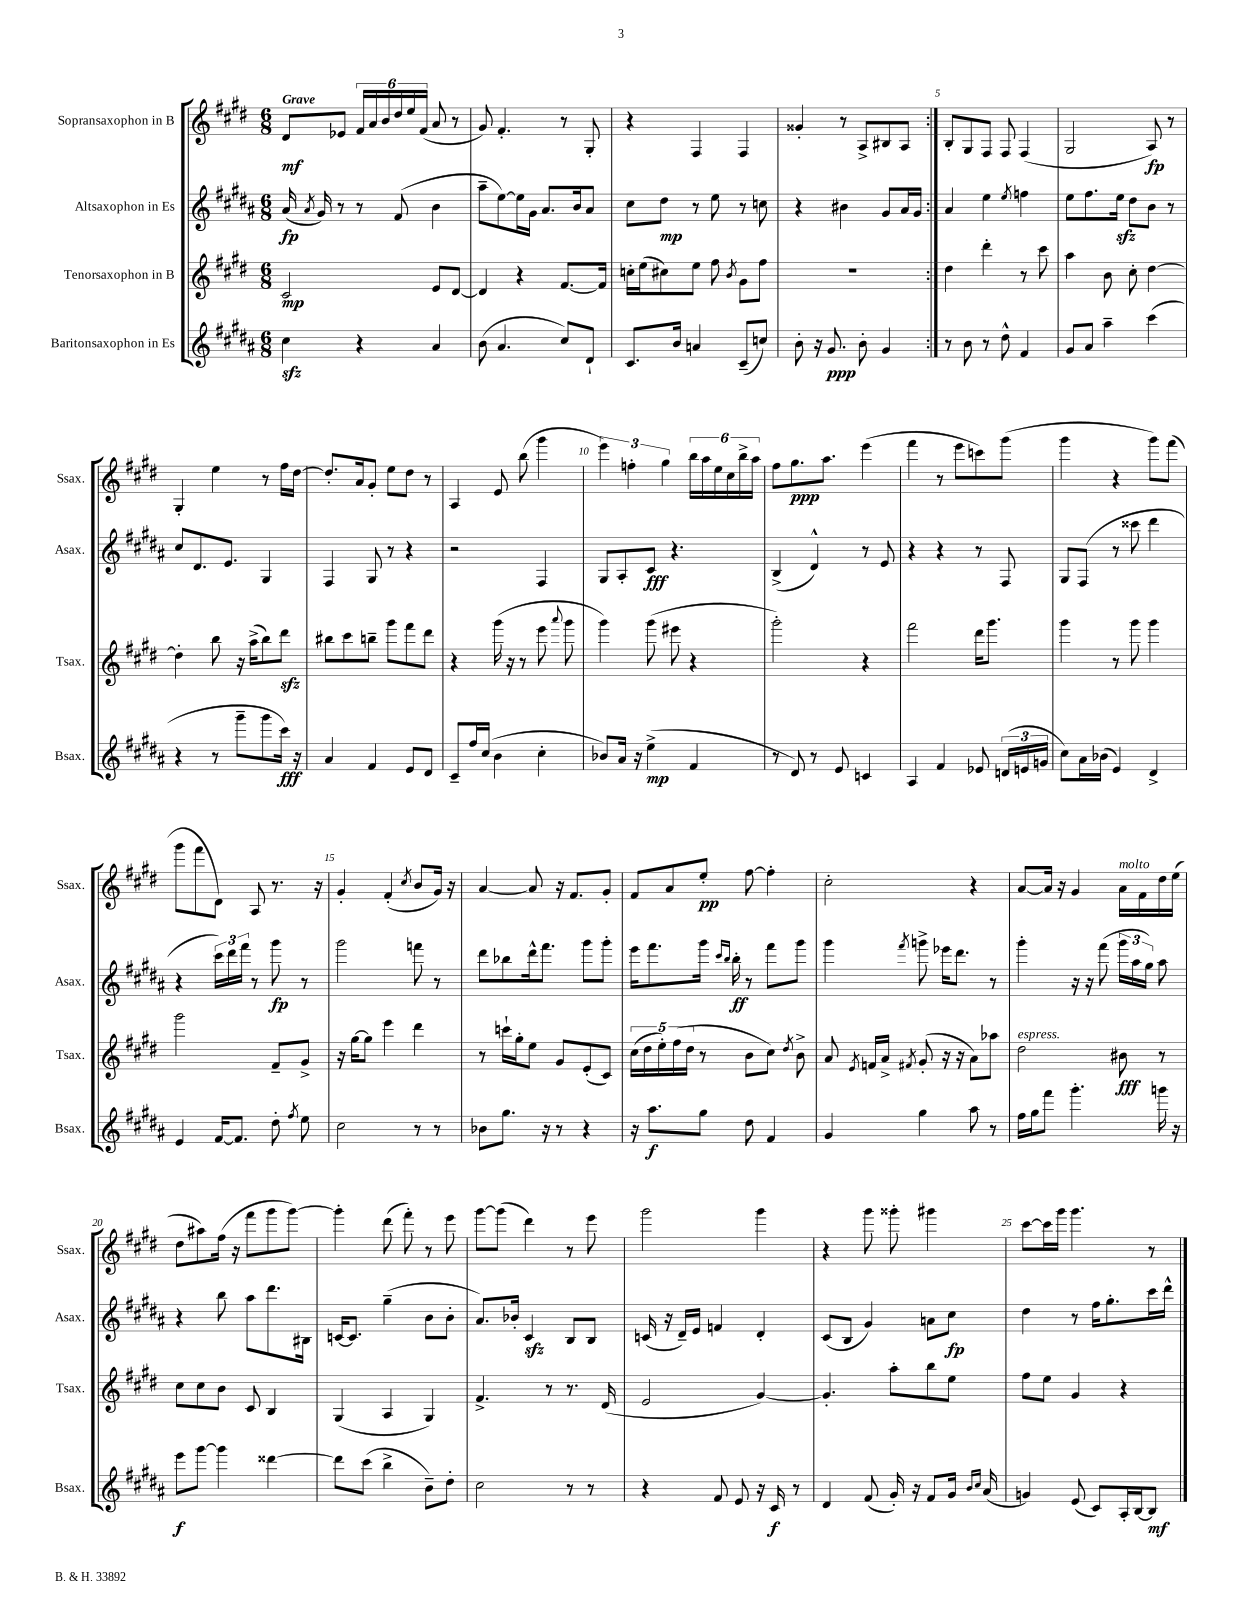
<<
\new StaffGroup <<
\new Staff = "s0" \with { instrumentName = "Sopransaxophon in B" shortInstrumentName = "Ssax." } {
    \clef treble \key e \major \numericTimeSignature \time 6/8 \tempo "Grave"
    \autoBeamOff \repeat volta 2 { dis'8[\mf ees'8] \tuplet 6/4 { fis'16[ a'16 b'16 dis''16 e''16 fis'16]( } a'8 r8 |
    gis'8) fis'4.-. r8 gis8-. |
    r4 fis4 fis4 |
    gisis'4-. r8 a8[-> bis8 a8] | }
    b8[-. gis8 fis8] fis8 fis4( |
    gis2 a8\fp) r8 |
    gis4-. e''4 r8 fis''16[ dis''16]~ |
    dis''8.[-. a'16 gis'8]-. e''8[ dis''8] r8 |
    a4 e'8 b''8( gis'''4 |
    \tuplet 3/2 { e'''4) f''4-. gis''4 } \tuplet 6/4 { b''16[ a''16 e''16 cis''16 b''16-> a''16] } |
    fis''8[ gis''8.\ppp a''8.] e'''4( |
    fis'''4 r8 e'''8[ c'''8) gis'''8]( |
    gis'''4 r4 gis'''8[) fis'''8]( |
    gis'''8[ fis'''8 dis'8]) a8 r8. r16 |
    gis'4-. fis'4-.( \acciaccatura { cis''8 } b'8[ gis'16]) r16 |
    a'4~ a'8 r16 fis'8.[ gis'8]-. |
    fis'8[ a'8 e''8]-.\pp fis''8~ fis''4-. |
    cis''2-. r4 |
    a'8[~ a'16] r16 gis'4 a'16[^\markup { \italic "molto" } fis'16 dis''16 e''16]( |
    dis''8[ ais''8) fis''16]( r16 fis'''8[ gis'''8 gis'''8]~) |
    gis'''4-. dis'''8( fis'''8-.) r8 e'''8 |
    gis'''8[~ gis'''8]( dis'''4) r8 e'''8 |
    gis'''2 gis'''4 |
    r4 gis'''8 gisis'''8-. gis'''4 |
    cis'''8[~ cis'''16 gis'''16] gis'''4. r8 \bar "|." |
}
\new Staff = "s1" \with { instrumentName = "Altsaxophon in Es" shortInstrumentName = "Asax." } {
    \clef treble \key b \major \numericTimeSignature \time 6/8
    \autoBeamOff \repeat volta 2 { ais'16\fp( \acciaccatura { ais'8 } gis'16) r8 r8 fis'8( b'4 |
    ais''8[-- e''8~) e''16 gis'16] ais'8.[ b'16 ais'8] |
    cis''8[ dis''8]\mp r8 e''8 r8 c''8 |
    r4 bis'4 gis'8[ ais'16 gis'16] | }
    ais'4 e''4 \acciaccatura { e''8 } f''4 |
    e''8[ fis''8. e''16]\sfz dis''8[ b'8] r8 |
    cis''8[ dis'8. e'8.] gis4 |
    fis4 gis8 r8 r4 |
    r2 fis4 |
    gis8[ ais8-. cis'8]\fff r4. |
    b4->( dis'4-^) r8 e'8 |
    r4 r4 r8 fis8 |
    gis8[ fis8]( r8 cisis'''8 dis'''4 |
    r4 \tuplet 3/2 { cis'''16[) dis'''16 fis'''16] } r8 gis'''8\fp r8 |
    gis'''2 f'''8 r8 |
    dis'''8[ bes''8 dis'''16-^ fis'''8.] gis'''8[ gis'''8]-. |
    e'''16[ fis'''8. gis'''16] \grace { cis'''16[ b''16] } b''16-.\ff r8 fis'''8[ gis'''8] |
    gis'''4 \acciaccatura { fis'''8 } g'''8-> ees'''16[ dis'''8.] r8 |
    gis'''4-. r16 r16 fis'''8( \tuplet 3/2 { gis'''16[ ais''16 gis''16]) } ais''8 |
    r4 b''8 ais''8[ dis'''8. bis16] |
    c'16[~ c'8.] gis''4--( b'8[ b'8]-. |
    ais'8.[) bes'16]-. cis'4\sfz b8[ b8] |
    c'16( r16 dis'16[--) e'16] f'4 dis'4-. |
    cis'8[( b8] gis'4) a'8[ cis''8]\fp |
    dis''4 r8 fis''16[ gis''8.-. cis'''16 dis'''16]-^ \bar "|." |
}
\new Staff = "s2" \with { instrumentName = "Tenorsaxophon in B" shortInstrumentName = "Tsax." } {
    \clef treble \key e \major \numericTimeSignature \time 6/8
    \autoBeamOff \repeat volta 2 { cis'2\mp e'8[ dis'8]~ |
    dis'4 r4 fis'8.[~ fis'16] |
    c''16[-. e''16( cis''8) e''8] fis''8 \acciaccatura { b'8 } gis'8[ fis''8] |
    R2. | }
    dis''4 dis'''4-. r8 cis'''8 |
    a''4 b'8 cis''8-. dis''4~ |
    dis''4-. b''8 r16 a''16[->( b''8) dis'''8]\sfz |
    bis''8[ cis'''8 b''8]-- gis'''8[ fis'''8 dis'''8] |
    r4 gis'''16( r16 r8 e'''8 \appoggiatura { a'''8 } gis'''8 |
    gis'''4) gis'''8( eis'''8 r4 |
    gis'''2-.) r4 |
    fis'''2 dis'''16[ gis'''8.] |
    gis'''4 r8 gis'''8 gis'''4 |
    gis'''2 fis'8[-- gis'8]-> |
    r16 gis''16[~ gis''8] e'''4 dis'''4 |
    r8 c'''16[-! gis''16-. e''8] gis'8[ e'8-.( cis'8]) |
    \tuplet 5/4 { cis''16[( dis''16 e''16-.) fis''16( dis''16] } r8 b'8[ cis''8]) \acciaccatura { dis''8 } b'8-> |
    a'8 \acciaccatura { e'8 } f'16[ a'16]-> \acciaccatura { fis'8 } gis'8-.( r16 r16 a'8[) aes''8] |
    dis''2^\markup { \italic "espress." } bis'8\fff r8 |
    cis''8[ cis''8 b'8] cis'8 b4 |
    gis4( a4 gis4) |
    fis'4.-> r8 r8. dis'16( |
    e'2 gis'4~) |
    gis'4.-. a''8[-. b''8 e''8] |
    fis''8[ e''8] gis'4 r4 \bar "|." |
}
\new Staff = "s3" \with { instrumentName = "Baritonsaxophon in Es" shortInstrumentName = "Bsax." } {
    \clef treble \key b \major \numericTimeSignature \time 6/8
    \autoBeamOff \repeat volta 2 { cis''4\sfz r4 ais'4 |
    b'8( ais'4. cis''8[) dis'8]-! |
    cis'8.[ b'16] a'4 cis'8[--( c''8]) |
    b'8-. r16 gis'8.\ppp b'8-. gis'4 | }
    r8 b'8 r8 dis''8-^ fis'4 |
    gis'8[ ais'8] ais''4-- cis'''4( |
    r4 r8 gis'''8[-- gis'''8 cis'''16]\fff) r16 |
    ais'4 fis'4 e'8[ dis'8] |
    cis'8[-- fis''16 cis''16]( b'4 cis''4-. |
    bes'8[) ais'16] r16 e''4->\mp( fis'4 |
    r8 dis'8) r8 e'8 c'4 |
    ais4 fis'4 ees'8 \tuplet 3/2 { d'16[( e'16 g'16] } |
    cis''8[) ais'16 bes'16]( e'4) dis'4-> |
    e'4 fis'16[~ fis'8.] dis''8-. \acciaccatura { fis''8 } e''8 |
    cis''2 r8 r8 |
    bes'8[ gis''8.] r16 r8 r4 |
    r16 ais''8.[\f gis''8] dis''8 fis'4 |
    gis'4 gis''4 ais''8 r8 |
    fis''16[ gis''16 fis'''8] gis'''4.-. g'''16 r16 |
    e'''8[\f gis'''8]~ gis'''4 disis'''4~ |
    disis'''8[ cis'''8]( b''4-> b'8[--) dis''8]-. |
    cis''2 r8 r8 |
    r4 fis'8 e'8 r16 cis'16\f r8 |
    dis'4 fis'8( gis'16-.) r16 fis'8[ gis'16] \grace { b'16[ cis''16] } ais'16( |
    g'4) e'8( cis'8[) ais16-. b16~ b8]\mf \bar "|." |
}
>>
>>
\layout { \context { \Score \override BarNumber.break-visibility = ##(#f #t #t) barNumberVisibility = #(every-nth-bar-number-visible 5) } }
